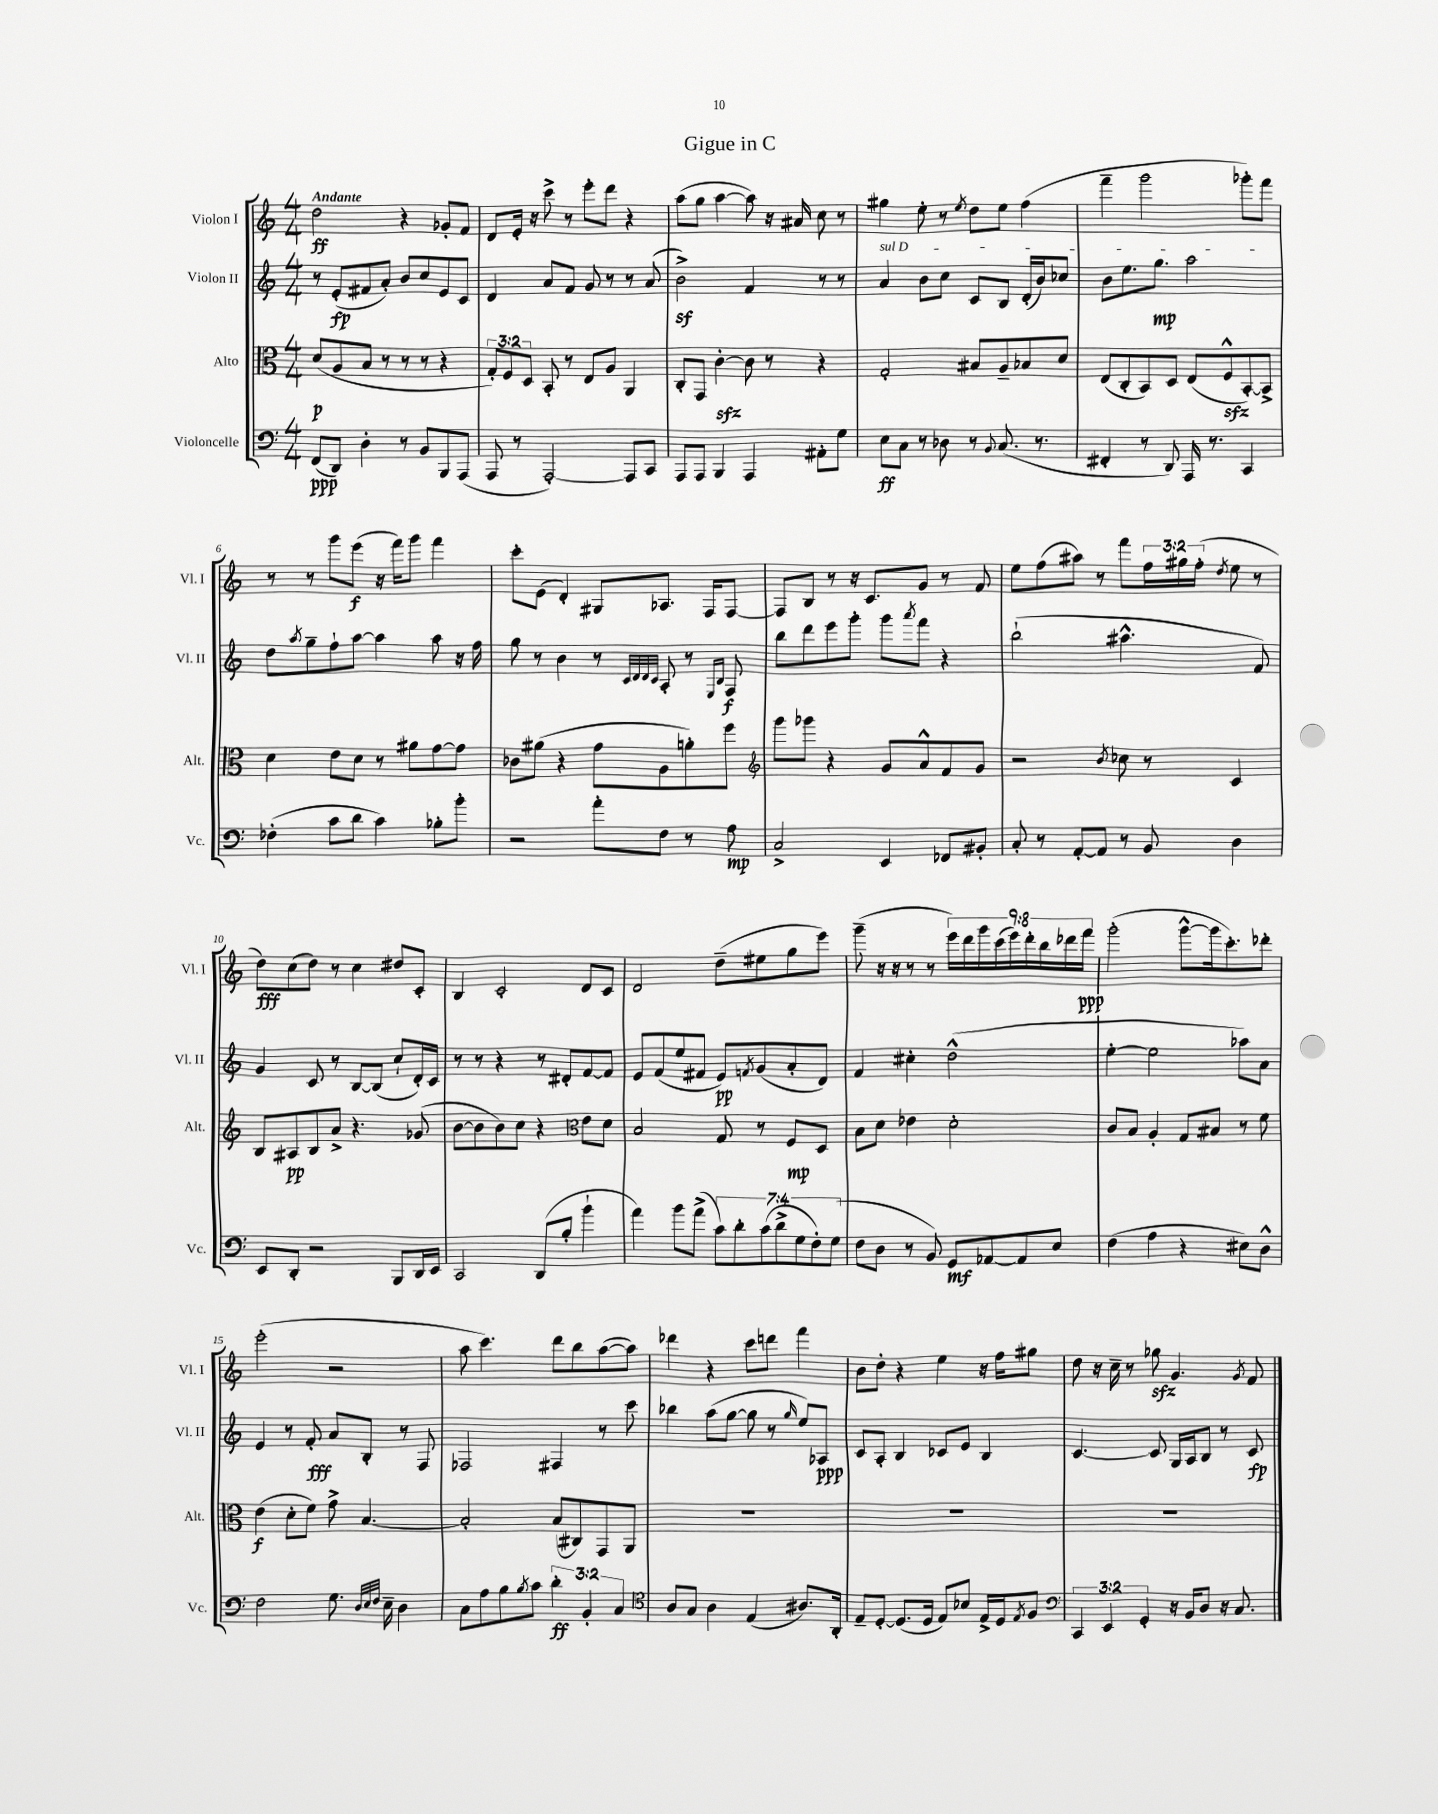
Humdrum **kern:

**kern	**kern	**kern	**kern
*staff4	*staff3	*staff2	*staff1
*clefF4	*clefC3	*clefG2	*clefG2
*k[]	*k[]	*k[]	*k[]
*M4/4	*M4/4	*M4/4	*M4/4
(8FF	(8d	8r	2dd
8DD)	8A	(8e'	.
4D'	8B	8f#	.
.	8r	8a')	.
8r	8r	8b	4r
8BB	8r	8cc	.
8BBB	4r	8e	8g-'
(8AAA	.	8c	8f
=	=	=	=
8AAA	12G')	4d	8d
.	12F	.	.
8r	.	.	16e'
.	12D	.	.
.	.	.	16r
[2AAA')	8BB'	8a	8ccc^
.	8r	8f	8r
.	8E	8g	8eee'
.	8A	8r	8ddd
8AAA]	4AA	8r	4r
8CC	.	(8a	.
=	=	=	=
8AAA	8C'	2b^)	(8aa
8AAA	8GG	.	8gg
4BBB	[4c'	.	[4aa
4AAA	8c]	4f	8aa])
.	8r	.	16r
.	.	.	16a#
8AA#'	4r	8r	8cc
8G	.	8r	8r
=	=	=	=
8E	2G'	4a	4gg#
8C	.	.	.
8r	.	8b	8ee'
8D-	.	8cc	8r
.	.	.	8qee
8r	8B#	8c	8dd
8qqBB	.	.	.
(8.C	8A~	8B	8ee
.	8B-	(16d'	(4ff
8.r	.	16b)	.
.	8d	8cc-	.
=	=	=	=
4FF#'	(8E	8b	4fff~
.	8C'	8.ee	.
8r	8BB)	.	2ggg
.	.	8.gg	.
8DD)	8D	.	.
16AAA	(8E	2aa	.
8.r	.	.	.
.	8F^^	.	.
4CC	[8BB')	.	8ggg-')
.	8BB^]	.	8fff
=	=	=	=
(4F-'	4d	8dd	8r
.	.	8qaa	.
.	.	8gg~	8r
8c	8e	8ff`	8ggg
8d	8d	[8aa	(8eee
4c)	8r	4aa]	16r
.	.	.	16fff)
.	8a#	.	8ggg
8B-'	[8g	8aa	4fff
8b'	8g]	16r	.
.	.	16ff	.
=	=	=	=
2r	8c-	8gg	8ccc'
.	(8a#	8r	(8e
.	4r	4b	4d')
8a'	8g	8r	8G#
.	.	32qqc	.
.	.	32qqd	.
.	.	32qqd	.
.	.	32qqc	.
8F	8A	8A'	8.A-
8r	8a')	8r	.
.	.	.	16F
.	.	16qqE	.
.	.	16qqB	.
8A	8ff	8F	[8F
=	=	=	=
*	*clefG2	*	*
2C^	8ggg	8bb	8F]
.	8ggg-	8ddd	8B
.	4r	8eee	8r
.	.	8ggg'	16r
.	.	.	8.c
4EE	8g	8ggg	.
.	.	8qaaa	.
.	8a^^	8fff	8g
8FF-	8f	4r	8r
8BB#'	8g	.	8f
=	=	=	=
8C'	2r	(2bb`	8ee
8r	.	.	(8ff
[8AA'	.	.	8aa#)
8AA]	.	.	8r
.	8qb	.	.
8r	8cc-	4.aa#^^	8fff
8BB	8r	.	24ff
.	.	.	24gg#
.	.	.	(24ff'
.	.	.	8qdd
4D	4c	.	8ee
.	.	8f)	8r
=	=	=	=
8EE	8B	4g	8dd)
8DD'	8A#	.	(8cc
2r	8B	8c	8dd)
.	8a^	8r	8r
.	4.r	[8B	4cc
.	.	(8B]	.
8BBB	.	8cc`	8dd#
16DD	(8g-	16d')	8c'
16EE	.	16c	.
=	=	=	=
2CC	[8b	8r	4B
.	8b]	8r	.
.	8b)	4r	2c'
.	8cc	.	.
(8DD	4r	8r	.
8B'	.	8d#'	.
*	*clefC3	*	*
4b`	8e	[8f	8d
.	8d	8f]	8c
=	=	=	=
4a)	2B	8e	2d
.	.	(8f	.
8b	.	8ee	.
(8a^	.	8f#	.
14c)	8G	8e)	(8dd~
14d'	.	.	.
.	.	8qf	.
.	8r	(8g	8ee#
(14c	.	.	.
14d^	.	.	.
.	8F	8a'	8gg
14G	.	.	.
14F')	.	.	.
.	8D	8d)	8eee)
(14G	.	.	.
=	=	=	=
8F	8B	4f	(8ggg~
8D	8d	.	16r
.	.	.	16r
8r	4e-	4cc#'	8r
8BB)	.	.	8r
8GG	2d'	(2dd^^	18eee)
.	.	.	18ddd
.	.	.	18ggg
[8AA-	.	.	.
.	.	.	(18ccc
.	.	.	18eee)
8AA-]	.	.	.
.	.	.	18ddd'
.	.	.	18bb
8E	.	.	.
.	.	.	18ddd-
.	.	.	18fff
=	=	=	=
(4F	8c	[4ee'	(2ggg'
.	8B	.	.
4A	4A'	2ee]	.
4r	8G	.	[8ggg^^
.	8B#	.	16ggg]
.	.	.	8.ccc')
8E#)	8r	8aa-)	.
8D^^	8f	8a	8ddd-'
=	=	=	=
2F	(4e	4e	(2eee'
.	8d'	8r	.
.	8f)	8f'	.
8.G	8g^	8a	2r
.	[4.B	8B'	.
32qqD	.	.	.
32qqE	.	.	.
32qqF	.	.	.
16E~	.	.	.
4D	.	8r	.
.	.	8F	.
=	=	=	=
8C	2B']	2F-	8aa
8A	.	.	4.ccc)
8B	.	.	.
8qB	.	.	.
8c	.	.	.
6d'	(8B	4F#	8ddd
.	8C#)	.	8bb
6BB'	.	.	.
.	8GG	8r	([8aa
6C	.	.	.
.	8AA	8ccc	8aa])
=	=	=	=
*clefC4	*	*	*
8A	1r	4bb-	4ddd-
8G	.	.	.
4A	.	(8aa	4r
.	.	[8gg	.
(4E	.	8gg]	8ccc
.	.	8r	8ddd
.	.	16qqgg	.
8.A#)	.	8ee)	4fff
.	.	8A-	.
16AA'	.	.	.
=	=	=	=
8E~	1r	8c	8b
[8D'	.	8A'	8dd'
(8.D]	.	4B	4r
16D	.	.	.
8E)	.	8c-	4ee
8B-	.	8e	.
16E^	.	4B	16r
16D	.	.	16ff
8qE	.	.	.
8F	.	.	8gg#
=	=	=	=
*clefF4	*	*	*
6CC	1r	[4.c	8dd
.	.	.	16r
6EE	.	.	.
.	.	.	16cc~
.	.	.	8r
6GG'	.	.	.
.	.	8c]	8gg-
16r	.	16G	4.g
16BB	.	16A	.
8D	.	8B	.
16r	.	8r	.
8.C	.	.	.
.	.	.	8qg
.	.	8c	8f
==	==	==	==
*-	*-	*-	*-
